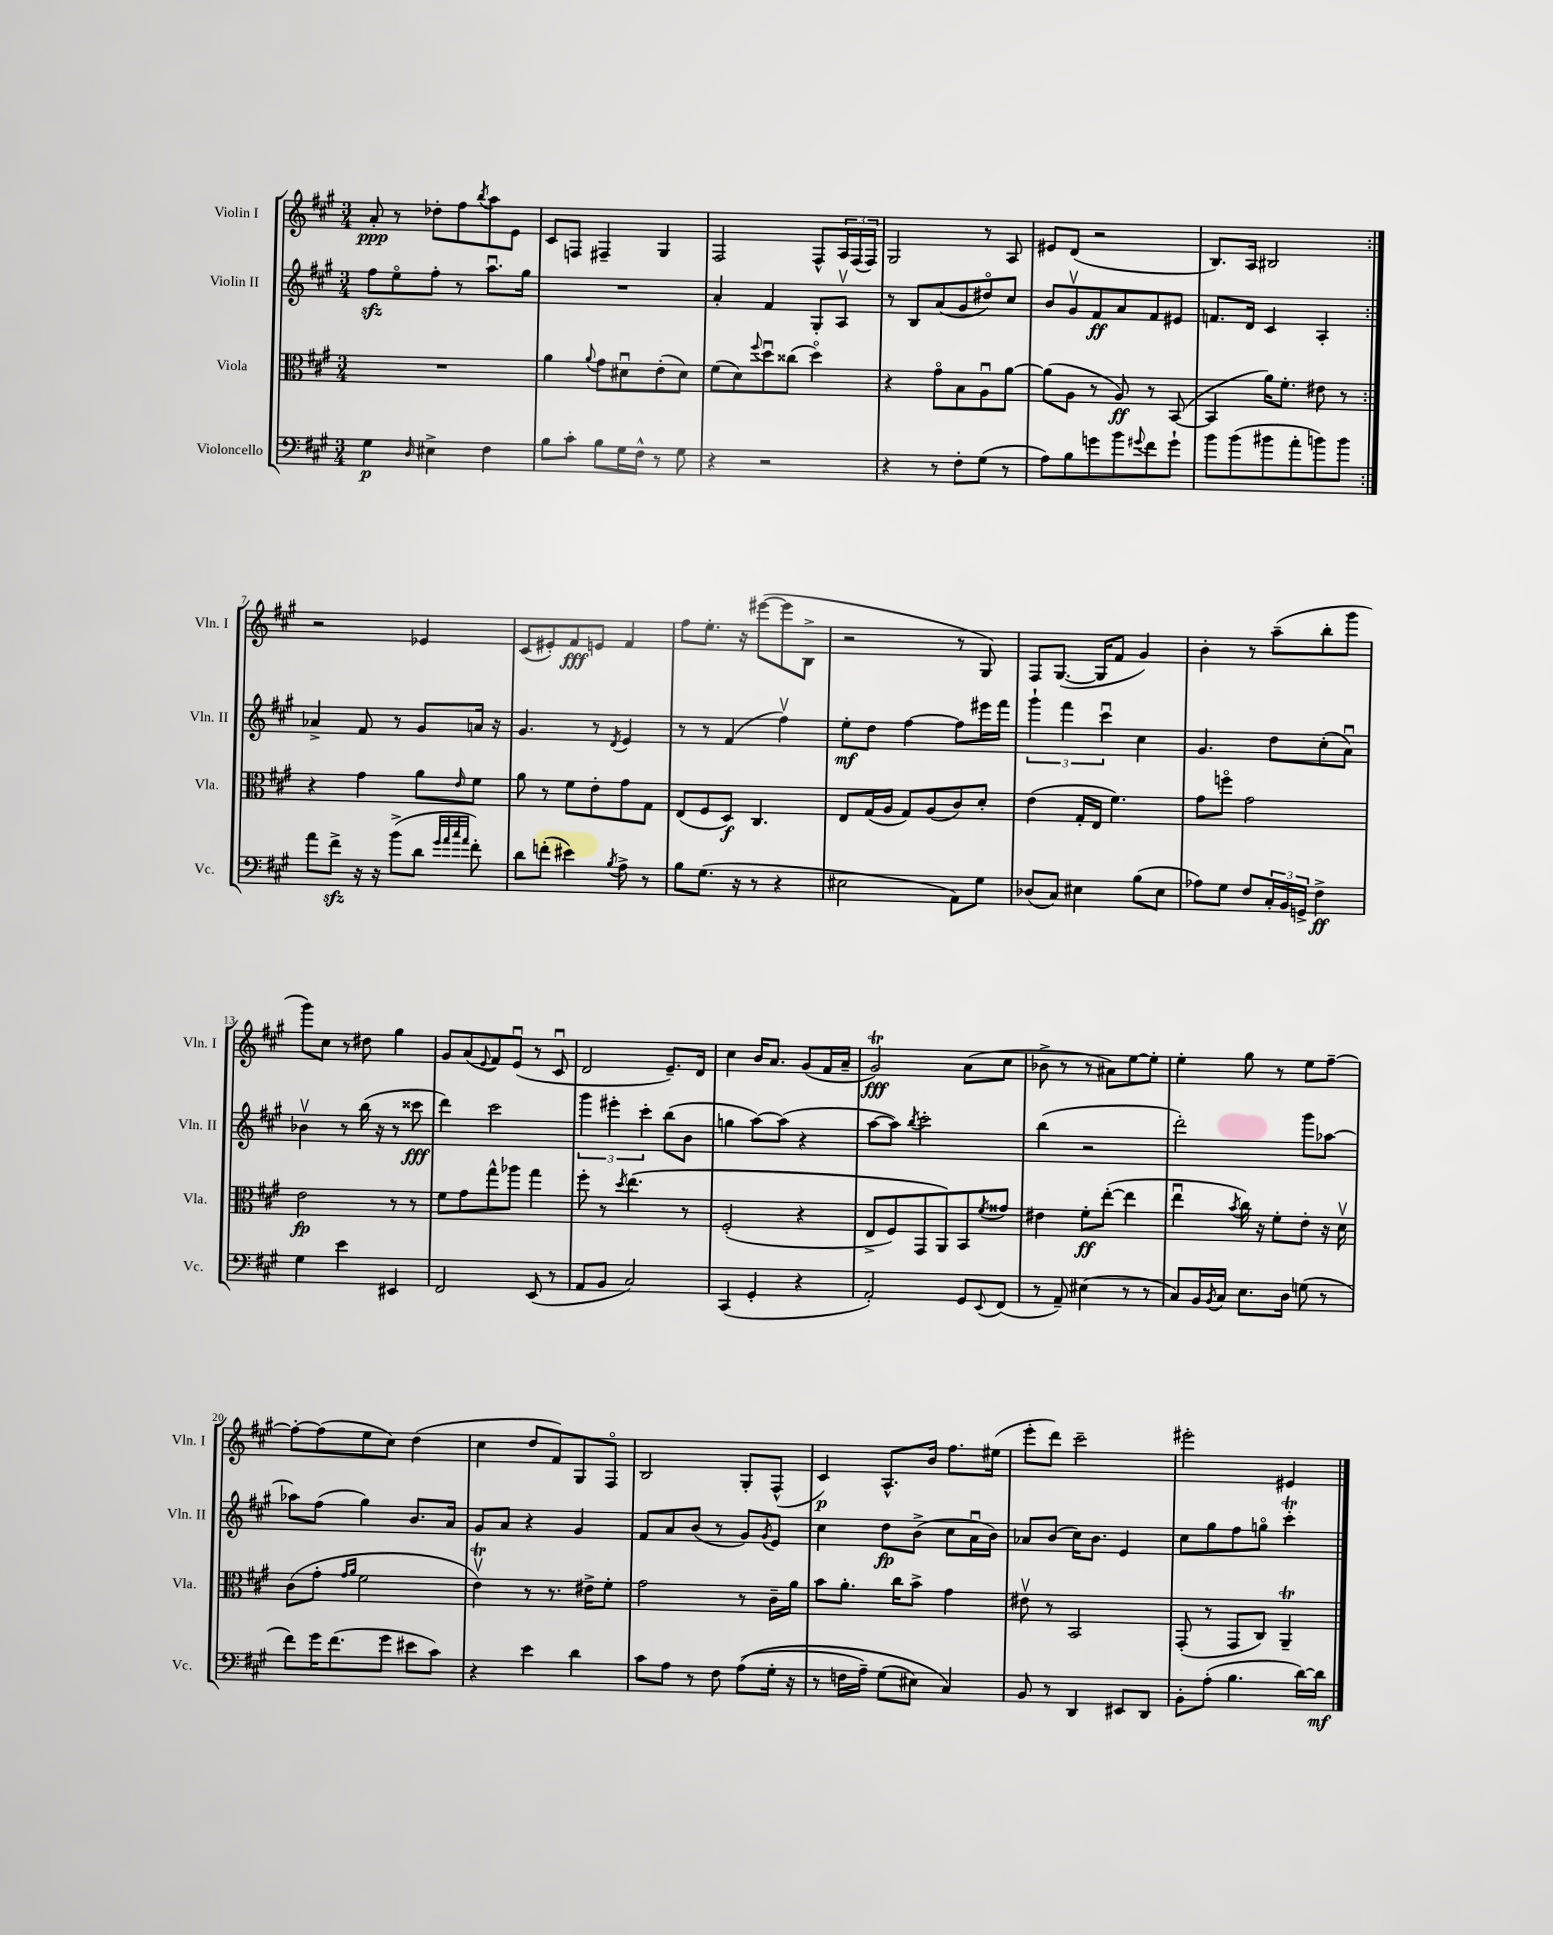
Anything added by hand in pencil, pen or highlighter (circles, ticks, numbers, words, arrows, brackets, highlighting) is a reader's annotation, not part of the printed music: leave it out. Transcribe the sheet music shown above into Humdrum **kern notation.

**kern	**kern	**kern	**kern
*staff4	*staff3	*staff2	*staff1
*clefF4	*clefC3	*clefG2	*clefG2
*k[f#c#g#]	*k[f#c#g#]	*k[f#c#g#]	*k[f#c#g#]
*M3/4	*M3/4	*M3/4	*M3/4
4G#\	2.r	8ff#\L	8a'/
.	.	8eeo\	8r
16qqD/	.	.	.
4E#^\	.	8ff#'\J	8dd-'\L
.	.	8r	8ff#\
.	.	.	8qbb/
4F#\	.	8.aau\L	8aa\
.	.	.	8e\J
.	.	16gg#\Jk	.
=	=	=	=
8B\L	4a\	2.r	8c#/L
8c#'\J	.	.	8F/J
.	8qqa/	.	.
8B\L	8g#\L	.	4F#~/
16G#\L	8d#u\	.	.
16F#^^\JJ	.	.	.
8r	(8e'\	.	4G#/
8G#\	8d#\J)	.	.
=	=	=	=
4r	(8f#\L	4a'/	2F#/
.	8d\)	.	.
.	8qqff#/	.	.
2r	8ddu\	4f#/	.
.	(8cc##\J	.	.
.	4ddo\)	8G#'/L	8F#^^/L
.	.	8Av/J	24A/L
.	.	.	(24F#/
.	.	.	24F#/JJ)
=	=	=	=
4r	4r	8r	2G#/
.	.	8B/L	.
8r	8g#o\L	(8a/	.
8F#'\L	8B\	8g#/	.
(8G#\J	8Au\	8dd#o/)	8r
8r	[8a\J	8cc#/J	8A/
=	=	=	=
8A\L)	(8a\]L	8b/L	8e#/L
8B\	8A\J	8g#v/	(8d/J
8g\	8r	8f#/	2r
8b\	8A/)	8a/	.
8qqg#/	.	.	.
8f#\	8r	8f#/	.
8g#`\J	([8BB/	8e#/J	.
=	=	=	=
8b\L	4BB/]	8.f/L	8.B/L)
(8b\	.	.	.
.	.	16d/Jk	16A/Jk
8b#\	16a\LK)	4c#/	2B#/
.	8.f#'\J	.	.
8a'\	.	.	.
8b\)	8e#\	4A'/	.
8b\J	8r	.	.
=:|!	=:|!	=:|!	=:|!
8a\L	4r	4a-^/	2r
8f#^\J	.	.	.
16r	4g#\	8f#/	.
16r	.	.	.
(8b^\L	.	8r	.
8d\J	8a\L	8g#/L	4e-/
32qqg#/LLL	.	.	.
32qqa/	.	.	.
32qqcc#/	.	.	.
32qqa/JJJ	16qqe/	.	.
8f#'\)	8f#\J	16a/Jk	.
.	.	16r	.
=	=	=	=
8d\L	8a\	4.g#/	(8c#/L
(8f'\J	8r	.	8e#'/)
4e#\)	8f#\L	.	8f#/
.	8e'\	8r	8e/J
8qB/	.	8qd/	.
8A^\	8g#\	4e/	4f#/
8r	8G#\J	.	.
=	=	=	=
8B\L	(8E/L	8r	8ff#\L
(8.G#\J	8F#/	8r	8.ee'\J
.	8D/J)	(4f#/	.
16r	.	.	16r
8r	4.C#/	.	([8eee#\L
4r	.	4ff#v\)	8eee#\]
.	.	.	8B^\J
=	=	=	=
2E#\	8E/L	8ee'\L	2r
.	(16G#/L	8dd\J	.
.	16A/JJ	.	.
.	8G#/L)	[4ff#\	.
.	(8A/	.	.
8AA\L)	8c#/)	8ff#\]L	8r
8G#\J	8d'/J	16eee#\L	8G#/)
.	.	16fff#\JJ	.
=	=	=	=
(8D-/L	(4e\	6ggg#`\	8F#/L
8C#/J)	.	.	([8.G#/J
.	.	6fff#\	.
4E#\	16G#'/LL	.	.
.	16E/JJ	.	16G#/]LK
.	.	6ccc#u\	.
.	4.f#\)	.	8f#/J
(8B\L	.	4cc#\	4g#/)
8E#\J	.	.	.
=	=	=	=
8A-\L)	8g#\L	4.g#/	4b'\
8G#\J	8ffo\J	.	.
8F#/L	2g#\	.	8r
24C#'/L	.	8dd\L	(8aa~\L
24BB/	.	.	.
24GG^/JJ	.	.	.
4F#^\	.	(8cc#'\	8bb'\
.	.	8au\J)	8ggg#\J
=	=	=	=
4G#\	2e\	4b-v\	8ggg#\L)
.	.	.	8cc#\J
4e\	.	8r	8r
.	.	(16bb\	8dd#\
.	.	16r	.
4EE#/	8r	8r	4gg#\
.	8r	8ccc##\	.
=	=	=	=
2FF#/	8f#\L	4ddd\)	8g#/L
.	8g#\	.	(8a/
.	.	.	8qqe/
.	8gg#^^\	2ccc#\	8f#/)
.	8aa-\J	.	(8eu/J
(8EE/	4gg#\	.	8r
8r	.	.	8c#u/
=	=	=	=
8AA/L	8ff#'\	6ggg#\	2d/
8BB/J	8r	.	.
.	.	6eee#'\	.
.	8qdd/	.	.
2C#/)	&(4.ee\	.	.
.	.	6ccc#'\	.
.	.	(8bb\L	8.e~/L)
.	8r	8b\J	.
.	.	.	16d/Jk
=	=	=	=
(4CC#/	(2F#'/	4gg\	4cc#\
4GG#'/	.	[8aa\L)	16b/LK
.	.	.	8.a/J
.	.	(8aa\]J	.
4r	4r	4r	(8g#/L
.	.	.	16f#/L
.	.	.	16a~/JJ
=	=	=	=
2AA'/)	8E^/L	[8aa\L	2g#/)
.	8F#/)	8aa\]J)	.
.	.	8qbb/	.
.	8GG#/	2ccc#'\	.
.	8AA/&)	.	.
8GG#/L	8BB/	.	(8a\L
8qqEE/	8qf#/	.	.
(8FF#/J	8g##/J	.	8cc#\J
=	=	=	=
8r	4e#\	(4bb\	8b-^\
8AA~/)	.	.	8r
(4E#\	8f#'\L	2r	8r
.	([8ee'\J	.	8a#\L)
8r	4ee\]	.	[8ee\
8r	.	.	8ee'\]J
=	=	=	=
8C#/L)	4eeu\	2ddd'\)	4ee'\
16BB/L	.	.	.
8qBB/	.	.	.
16C#/JJ	.	.	.
.	8qb/	.	.
8.E\L	16cc#\)	.	8gg#\
.	16r	.	.
.	8f#'\L	.	8r
16D\Jk	.	.	.
(8G\	8e'\J	8ggg#\L	8ee\L
8r	16r	[8aa-\J	[8ff#~\J
.	16dv\	.	.
=	=	=	=
8f#\L)	(8c#\L	8aa-\]L	8ff#'\_L
16g#\K	8g#'\J	(8ff#\J	(8ff#\]
(8.f#\	.	.	.
.	16qqg#/LL	.	.
.	16qqa/JJ	.	.
.	2f#\	4gg#\)	8ee\
8g#\J	.	.	8cc#\J)
8e#\L	.	8.b/L	(4dd\
8c#\J)	.	.	.
.	.	16a/Jk	.
=	=	=	=
4r	4ev\)	8g#/L	4cc#\
.	.	8a/J	.
4e\	8r	4r	8dd/L
.	8.r	.	8f#/)
4d\	.	4g#/	8G#/
.	16e#^\LK	.	.
.	8f#'\J	.	8F#o/J
=	=	=	=
8c#\L	2g#\	8f#/L	2B/
8A\J	.	8a/	.
8r	.	(8b/J	.
8F#\	.	8r	.
&((8A\L	8r	8g#/L)	8G#'/L
.	.	8qg#/	.
16G#'\Jk	16c#~\LL	8e/J	(8F#^^/J
16r	16a\JJ	.	.
=	=	=	=
8r	8b\L	4cc#\	4c#/)
16F\LL	8.a'\J	.	.
16A~\JJ)	.	.	.
(8G#\L	.	8dd\L	8.A^^/L
.	16cc#\LK	.	.
8E#\J)	8b^\J	(8b^\J	.
.	.	.	16b/Jk
4C#/&)	4g#\	8cc#\L	8.ff#\L
.	.	16au\L	.
.	.	16b\JJ)	(16ee#\Jk
=	=	=	=
8BB/	8e#v\	8a-/L	8eee'\L
8r	8r	(8b/J	8ddd\J)
4DD/	2BB/	16cc#\LK)	2ccc#~\
.	.	8.b\J	.
8EE#/L	.	4e/	.
8DD/J	.	.	.
=	=	=	=
8BB'\L	(8GG#'/	8cc#\L	2eee#'\
(8A'\J	8r	8gg#\	.
4.B\	8GG#/L	8ff#\	.
.	8C#/J)	8ggo\J	.
.	4AA~/	4ccc#'\	4e#/
[16d\LL)	.	.	.
16d\]JJ	.	.	.
==	==	==	==
*-	*-	*-	*-
